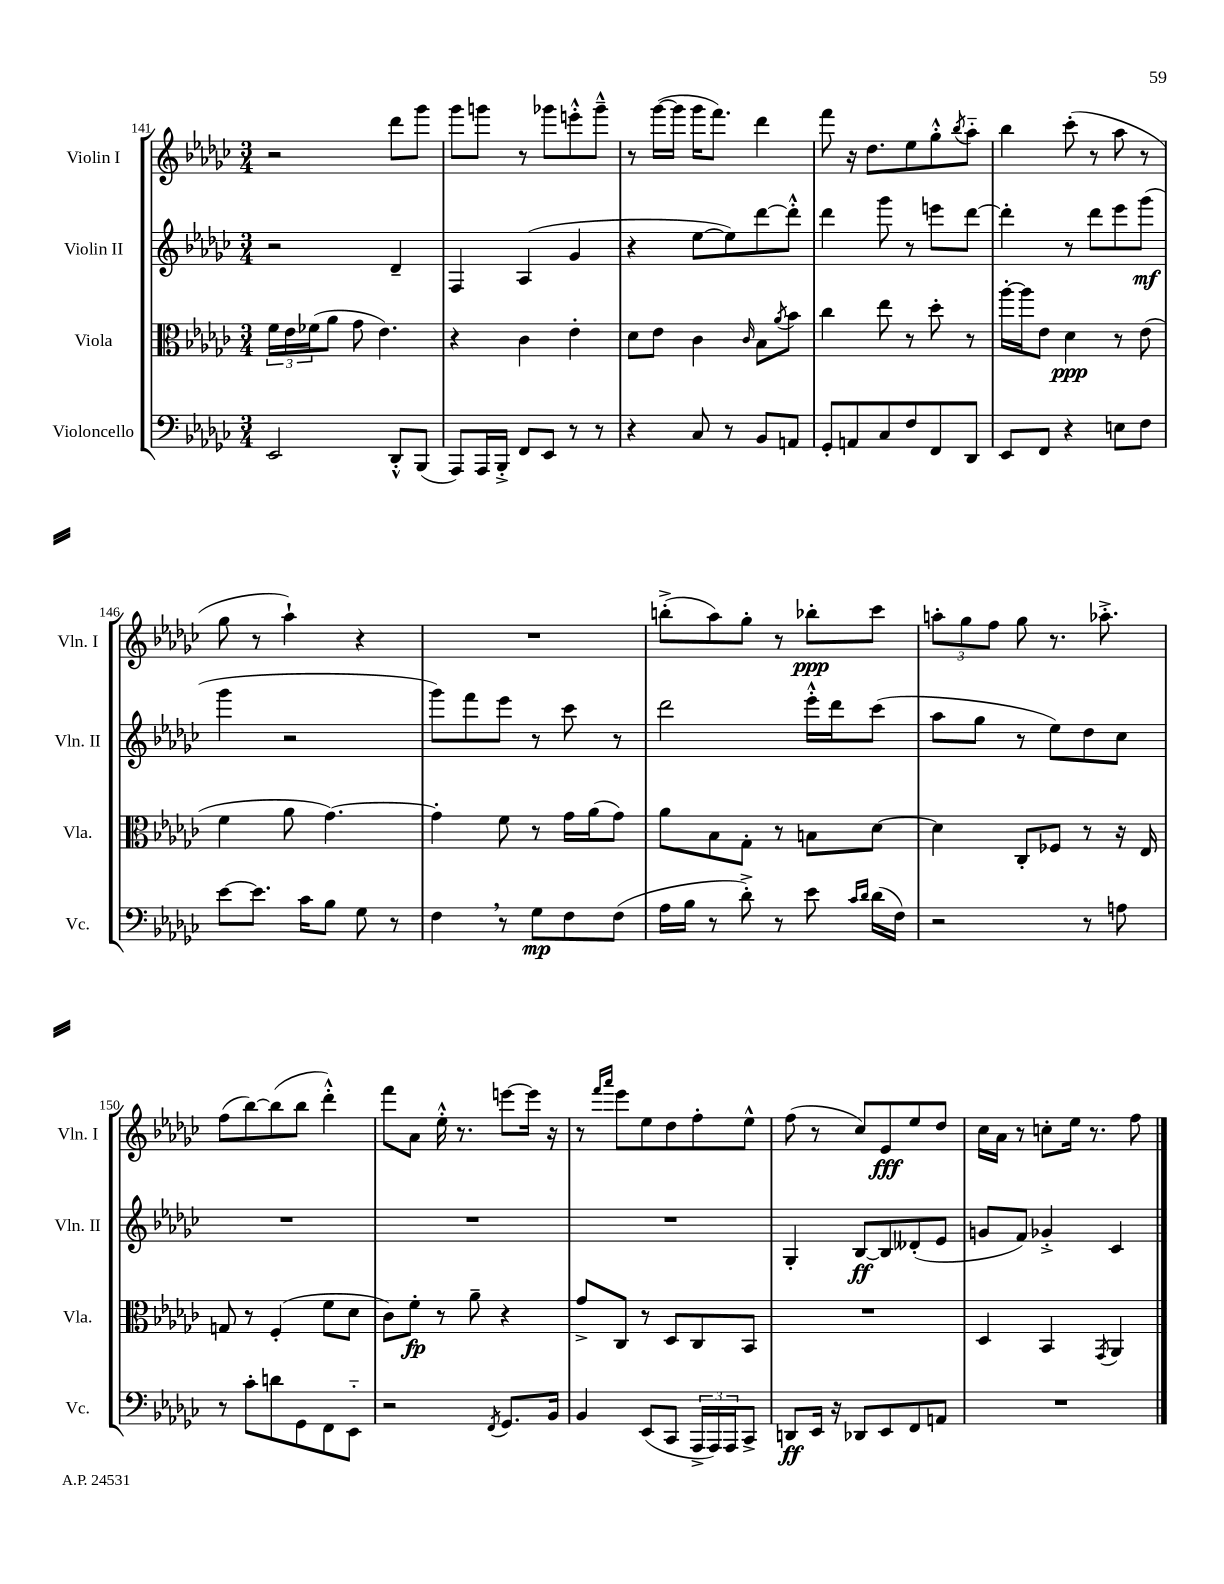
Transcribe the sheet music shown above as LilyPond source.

<<
\new StaffGroup <<
\new Staff = "s0" \with { instrumentName = "Violin I" shortInstrumentName = "Vln. I" } {
    \clef treble \key ges \major \numericTimeSignature \time 3/4
    r2 des'''8 ges'''8 |
    ges'''8 g'''8 r8 ges'''8 e'''8-.-^ ges'''8---^ |
    r8 ges'''16~( ges'''16 ges'''16 f'''8.) des'''4 |
    f'''8 r16 des''8. ees''8 ges''8-.-^ \acciaccatura { bes''8 } aes''8-_ |
    bes''4 ces'''8-.( r8 aes''8 r8 |
    ges''8 r8 aes''4-!) r4 |
    R2. |
    b''8-.->( aes''8) ges''8-. r8 bes''8-.\ppp ces'''8 |
    \tuplet 3/2 { a''8-. ges''8 f''8 } ges''8 r8. aes''8.-.-> |
    f''8( bes''8~) bes''8( bes''8 des'''4-.-^) |
    f'''8 aes'8 ees''16-.-^ r8. e'''8~ e'''16 r16 |
    r8 \grace { f'''16 aes'''16 } ees'''8 ees''8 des''8 f''8-. ees''8-^ |
    f''8( r8 ces''8) ees'8\fff ees''8 des''8 |
    ces''16 aes'16 r8 c''8-. ees''16 r8. f''8 \bar "|." |
}
\new Staff = "s1" \with { instrumentName = "Violin II" shortInstrumentName = "Vln. II" } {
    \clef treble \key ges \major \numericTimeSignature \time 3/4
    r2 des'4-- |
    f4 aes4( ges'4 |
    r4 ees''8~ ees''8) des'''8~ des'''8-.-^ |
    des'''4 ges'''8 r8 e'''8 des'''8~ |
    des'''4-. r8 des'''8 ees'''8 ges'''8\mf( |
    ges'''4 r2 |
    ges'''8) f'''8 ees'''8 r8 ces'''8 r8 |
    des'''2 ees'''16-.-^ des'''16 ces'''8( |
    aes''8 ges''8 r8 ees''8) des''8 ces''8 |
    R2. |
    R2. |
    R2. |
    ges4-. bes8~\ff bes8 deses'8-.( ees'8 |
    g'8 f'8) ges'4-.-> ces'4 \bar "|." |
}
\new Staff = "s2" \with { instrumentName = "Viola" shortInstrumentName = "Vla." } {
    \clef alto \key ges \major \numericTimeSignature \time 3/4
    \tuplet 3/2 { f'16 ees'16 fes'16( } aes'8 ges'8 ees'4.) |
    r4 ces'4 ees'4-. |
    des'8 ees'8 ces'4 \grace { ces'16 } bes8 \acciaccatura { aes'8 } bes'8 |
    ces''4 ees''8 r8 des''8-. r8 |
    aes''16~-. aes''16 ees'8 des'4\ppp r8 ees'8( |
    f'4 aes'8 ges'4.~) |
    ges'4-. f'8 r8 ges'16 aes'16( ges'8) |
    aes'8 bes8 ges8-. r8 b8 des'8~ |
    des'4 ces8-. fes8 r8 r16 ees16 |
    g8 r8 f4-.( f'8 des'8 |
    ces'8) f'8-.\fp r8 aes'8-- r4 |
    ges'8-> ces8 r8 des8 ces8 bes,8 |
    R2. |
    des4 bes,4 \acciaccatura { ges,8 } aes,4 \bar "|." |
}
\new Staff = "s3" \with { instrumentName = "Violoncello" shortInstrumentName = "Vc." } {
    \clef bass \key ges \major \numericTimeSignature \time 3/4
    ees,2 des,8-.-^ bes,,8( |
    aes,,8) aes,,16 bes,,16-.-> f,8 ees,8 r8 r8 |
    r4 ces8 r8 bes,8 a,8 |
    ges,8-. a,8 ces8 f8 f,8 des,8 |
    ees,8 f,8 r4 e8 f8 |
    ees'8~ ees'8. ces'16 bes8 ges8 r8 |
    f4 \breathe r8 ges8\mp f8 f8( |
    aes16 bes16 r8 des'8-.->) r8 ees'8 \grace { ces'16 des'16 } des'16( f16) |
    r2 r8 a8 |
    r8 ces'8-. d'8 ges,8 f,8 ees,8-_ |
    r2 \acciaccatura { f,8 } ges,8. bes,16 |
    bes,4 ees,8( ces,8 \tuplet 3/2 { aes,,16-> aes,,16) aes,,16 } ces,8-> |
    d,8\ff ees,16 r16 des,8 ees,8 f,8 a,8 |
    R2. \bar "|." |
}
>>
>>
\layout { \context { \Score currentBarNumber = #141 } }
